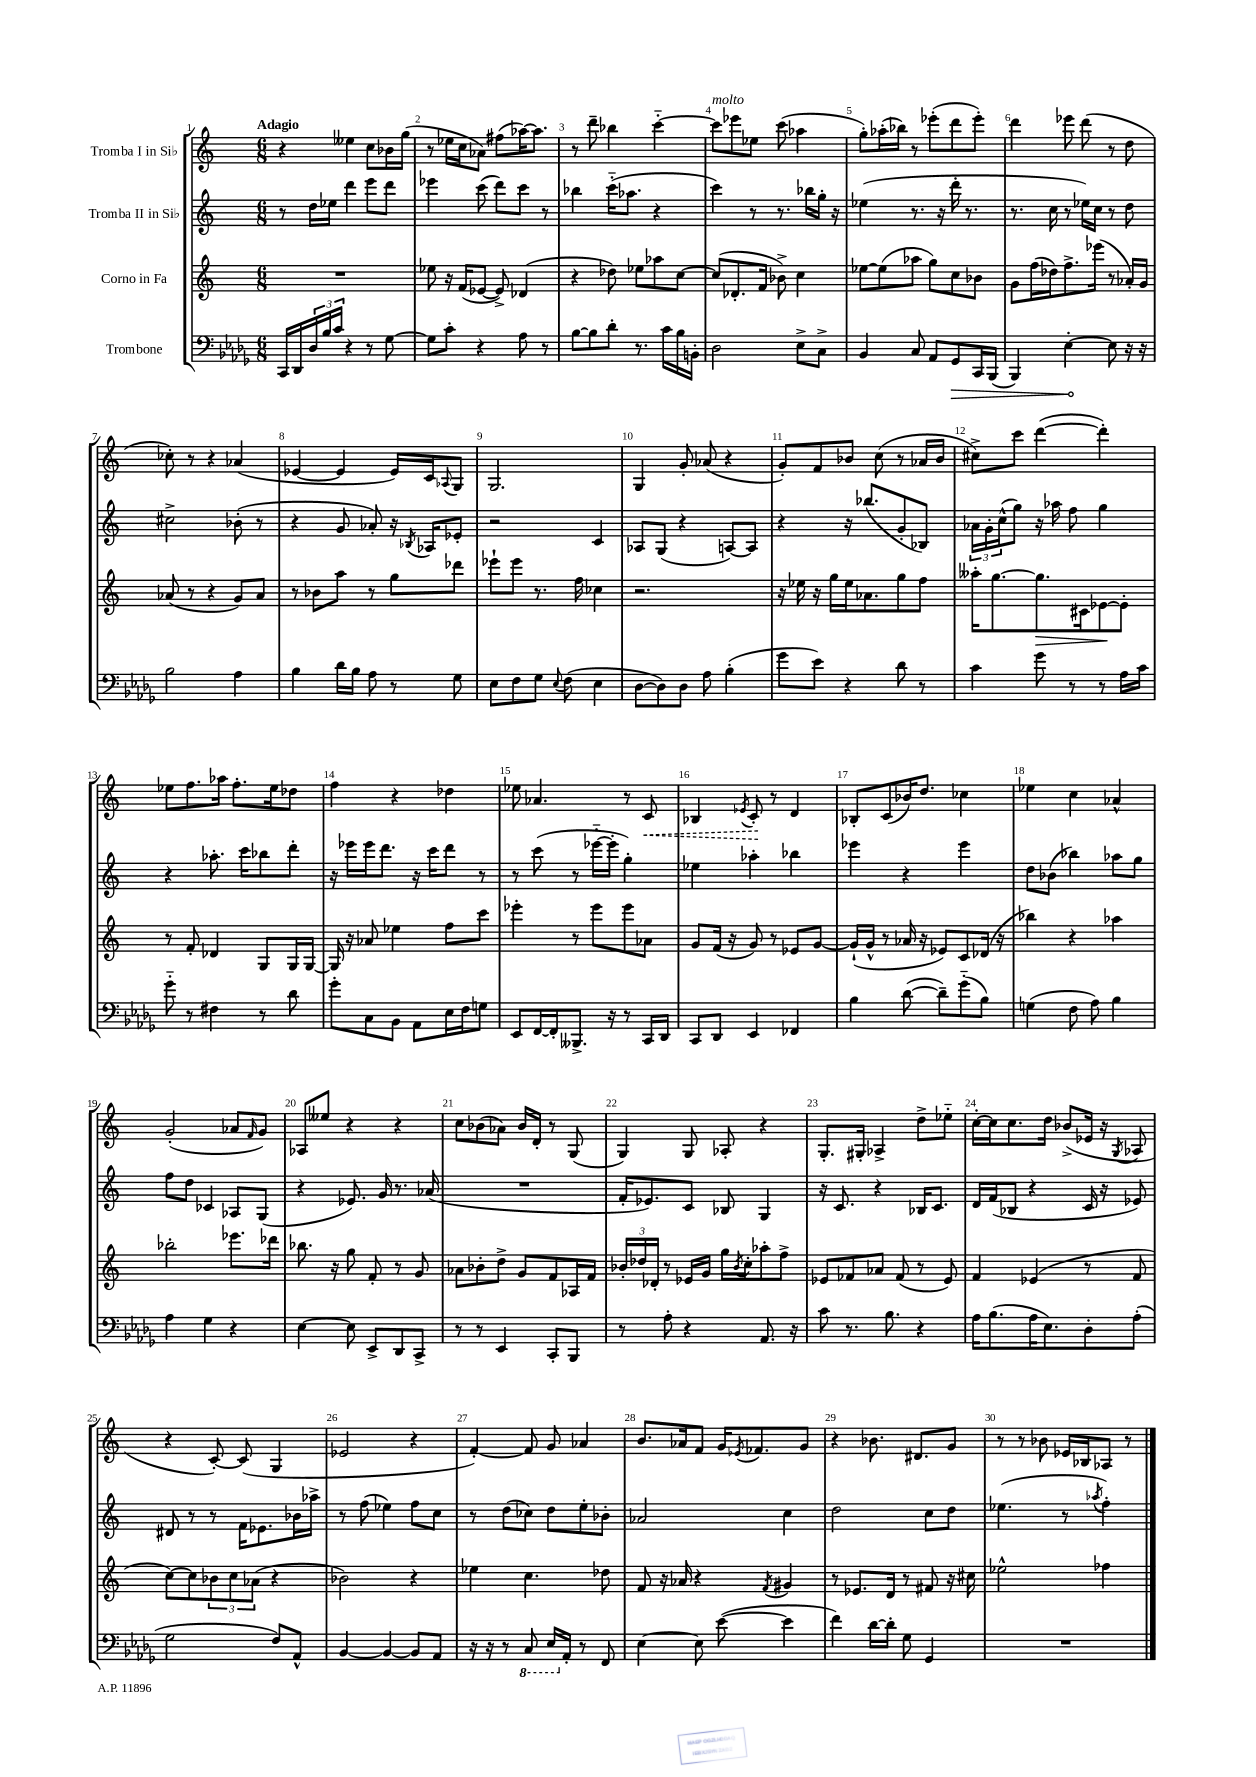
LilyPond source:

<<
\new StaffGroup <<
\new Staff = "s0" \with { instrumentName = "Tromba I in Sib" } {
    \clef treble \key c \major \numericTimeSignature \time 6/8 \tempo "Adagio"
    r4 eeses''4 c''8 bes'16 g''16( |
    r8 ees''16 c''16 aes'8) fis''8( aes''16~) aes''8. |
    r8 d'''8-- bes''4 c'''4~-_ |
    c'''8^\markup { \italic "molto" } ees'''8 ees''8 c'''8( aes''4 |
    g''8-.) aes''16-.( bes''16) r8 ees'''8-.( d'''8 ees'''8-.) |
    d'''4 ees'''8 d'''8( r8 d''8 |
    ces''8-.) r8 r4 aes'4( |
    ees'4~ ees'4 ees'16) c'16 \appoggiatura { aes8 } g8 |
    g2. |
    g4 g'8-. aes'8( r4 |
    g'8-.) f'8 bes'8 c''8( r8 aes'16 bes'16 |
    cis''8->) c'''8 d'''4~( d'''4-.) |
    ees''8 f''8. aes''16 f''8.-. ees''16 des''8 |
    f''4 r4 des''4 |
    ees''8 aes'4. r8 \once \override Hairpin.style = #'dashed-line c'8\< |
    bes4 \acciaccatura { ees'8 } c'8-.\! r8 d'4 |
    bes8-. c'8( bes'16) d''8. ces''4 |
    ees''4 c''4 aes'4-^ |
    g'2-.( aes'8 \grace { f'16 } g'8) |
    aes8 eeses''8 r4 r4 |
    c''8 bes'8( aes'8) bes'16 d'16-. r8 g8( |
    g4) g8 aes8-. r4 |
    g8.-. gis16-. aes4-> d''8-> ees''8-_ |
    c''16~-. c''16 c''8. d''16 bes'8->( ees'16 r16 \acciaccatura { g8 } aes8 |
    r4 c'8~-.) c'8( g4 |
    ees'2 r4 |
    f'4~-.) f'8 g'8 aes'4 |
    b'8. aes'16 f'8 g'16 \acciaccatura { ees'8 } fes'8. g'8 |
    r4 bes'8. dis'8. g'8 |
    r8 r8 bes'8 ees'16 bes16 aes8 r8 \bar "|." |
}
\new Staff = "s1" \with { instrumentName = "Tromba II in Sib" } {
    \clef treble \key c \major \numericTimeSignature \time 6/8
    r8 d''16 ees''16 d'''4 e'''8 d'''8 |
    ees'''4 c'''8( d'''8) c'''8 r8 |
    bes''4 c'''16-_( aes''8. r4 |
    c'''4) r8 r8. bes''16 g''16-. r16 |
    ees''4( r8. r16 d'''16-. r8. |
    r8. c''16 r8 ees''16) c''16 r8 d''8 |
    cis''2-> bes'8-.( r8 |
    r4 g'8 aes'8-.) r16 \acciaccatura { bes8 } aes16 ees'8-. |
    r2 c'4 |
    aes8 g8( r4 a8~) a8 |
    r4 r16 bes''8.( g'8-. bes8) |
    \tuplet 3/2 { aes'16 g'16-. c''16-^( } g''8) r16 aes''16 f''8 g''4 |
    r4 aes''8.-. c'''16 bes''8 d'''8-. |
    r16 ees'''16 ees'''16 d'''8. r16 c'''16 d'''8 r8 |
    r8 c'''8( r8 ees'''16~-_ ees'''16-. g''4-.) |
    ees''4 aes''4-. bes''4 |
    ees'''4 r4 ees'''4 |
    d''8 bes'8( bes''4) aes''8 g''8 |
    f''8 d''8 ces'4 aes8 g8( |
    r4 ees'8.) g'16 r8. aes'16( |
    R2. |
    f'16-. ees'8.) c'8 bes8 g4 |
    r16 c'8. r4 bes16 c'8. |
    d'16 f'16( bes8 r4 c'16 r16 ees'8) |
    dis'8 r8 r8 f'16 ees'8. bes'16 aes''16-> |
    r8 f''8( ees''4) f''8 c''8 |
    r8 d''8( ces''8) d''8 e''8-. bes'8-. |
    aes'2 c''4 |
    d''2 c''8 d''8 |
    ees''4.( r8 \acciaccatura { aes''8 } f''4-.) \bar "|." |
}
\new Staff = "s2" \with { instrumentName = "Corno in Fa" } {
    \clef treble \key c \major \numericTimeSignature \time 6/8
    R2. |
    ees''8 r16 f'16( ees'8~ ees'8->) des'4( |
    r4 des''8) ees''8 aes''8 c''8~ |
    c''8( des'8.-. f'16 bes'8->) c''4 |
    ees''8~ ees''8( aes''8 g''8) c''8 bes'8 |
    g'8 f''16( des''16) f''8.-> ees'''16( r8 aes'16-.) g'16 |
    aes'8( r8 r4 g'8) aes'8 |
    r8 bes'8 a''8 r8 g''8 des'''8 |
    ees'''8-! ees'''8 r8. f''16 ces''4 |
    r2. |
    r16 ees''16 r16 g''16 ees''16 aes'8. g''8 f''8 |
    aeses''16-. g''8.~ g''8.\> cis'16 ees'8~\! ees'8-. |
    r8 f'8-. des'4 g8 g16 g16~ |
    g16 r16 aes'8 ees''4 f''8 c'''8 |
    ees'''4-. r8 ees'''8 ees'''8 aes'8 |
    g'8 f'16( r16 g'8) r8 ees'8 g'8~ |
    g'16-!( g'16-^ r8 aes'16 r16 ees'8) c'8 des'16( r16 |
    bes''4) r4 aes''4 |
    bes''2-. ees'''8. des'''16 |
    bes''8. r16 g''8 f'8-. r8 g'8 |
    aes'8 bes'8-. d''8-> g'8 f'8 aes16 f'16 |
    \tuplet 3/2 { bes'16-. des''16 des'16-. } r8 ees'16 g'16 g''16 \acciaccatura { bes'8 } c''16-. aes''8-. f''8-> |
    ees'8 fes'8 aes'8 fes'8( r8 ees'8) |
    f'4 ees'4( r8 f'8 |
    c''8~) c''8 \tuplet 3/2 { bes'8 c''8 aes'8( } r4 |
    bes'2) r4 |
    ees''4 c''4. des''8 |
    f'8 r16 aes'16 r4 \acciaccatura { f'8 } gis'4 |
    r8 ees'8. d'16 r8 fis'8 r16 cis''16 |
    ees''2-^ fes''4 \bar "|." |
}
\new Staff = "s3" \with { instrumentName = "Trombone" } {
    \clef bass \key des \major \numericTimeSignature \time 6/8
    c,16 des,16 \tuplet 3/2 { des16 bes16 c'16 } r4 r8 ges8~ |
    ges8 c'8-. r4 aes8 r8 |
    bes8~ bes8 des'8-. r8. c'16 bes16 b,16-. |
    des2 ees8-> c8-> |
    bes,4 c8 aes,8 \once \override Hairpin.circled-tip = ##t ges,8\> c,16 bes,,16( |
    bes,,4) ees4~-.\! ees8 r16 r16 |
    bes2 aes4 |
    bes4 des'16 bes16 aes8 r8 ges8 |
    ees8 f8 ges8 \appoggiatura { ees8 } f8( ees4 |
    des8~ des8) des8 aes8 bes4-.( |
    ges'8 ees'8) r4 des'8 r8 |
    c'4 ges'8 r8 r8 aes16 c'16 |
    ges'8-_ r8 fis4 r8 des'8 |
    ges'8-. c8 bes,8 aes,8 ees16 f16 g8 |
    ees,8 f,16~ f,16-. beses,,8.-> r16 r8 c,16 des,16 |
    c,8 des,8 ees,4 fes,4 |
    bes4 des'8~( des'8--) ges'8-_( bes8) |
    g4( f8 aes8) bes4 |
    aes4 ges4 r4 |
    ees4~ ees8 ees,8-> des,8 c,8-> |
    r8 r8 ees,4 c,8-. bes,,8 |
    r8 aes8-. r4 aes,8. r16 |
    c'8 r8. bes8. r4 |
    aes16 bes8.( aes16 ees8.) des8-. aes8-.( |
    ges2 f8) aes,8-^ |
    bes,4~ bes,4~ bes,8 aes,8 |
    r16 r16 r8 \ottava #-1 c,8 ees,16 \ottava #0 aes,16-. r8 f,8 |
    ees4~ ees8 ees'8~( ees'4 |
    f'4) des'16~ des'16-. ges8 ges,4 |
    R2. \bar "|." |
}
>>
>>
\layout { \context { \Score \override BarNumber.break-visibility = ##(#f #t #t) barNumberVisibility = #all-bar-numbers-visible } }
